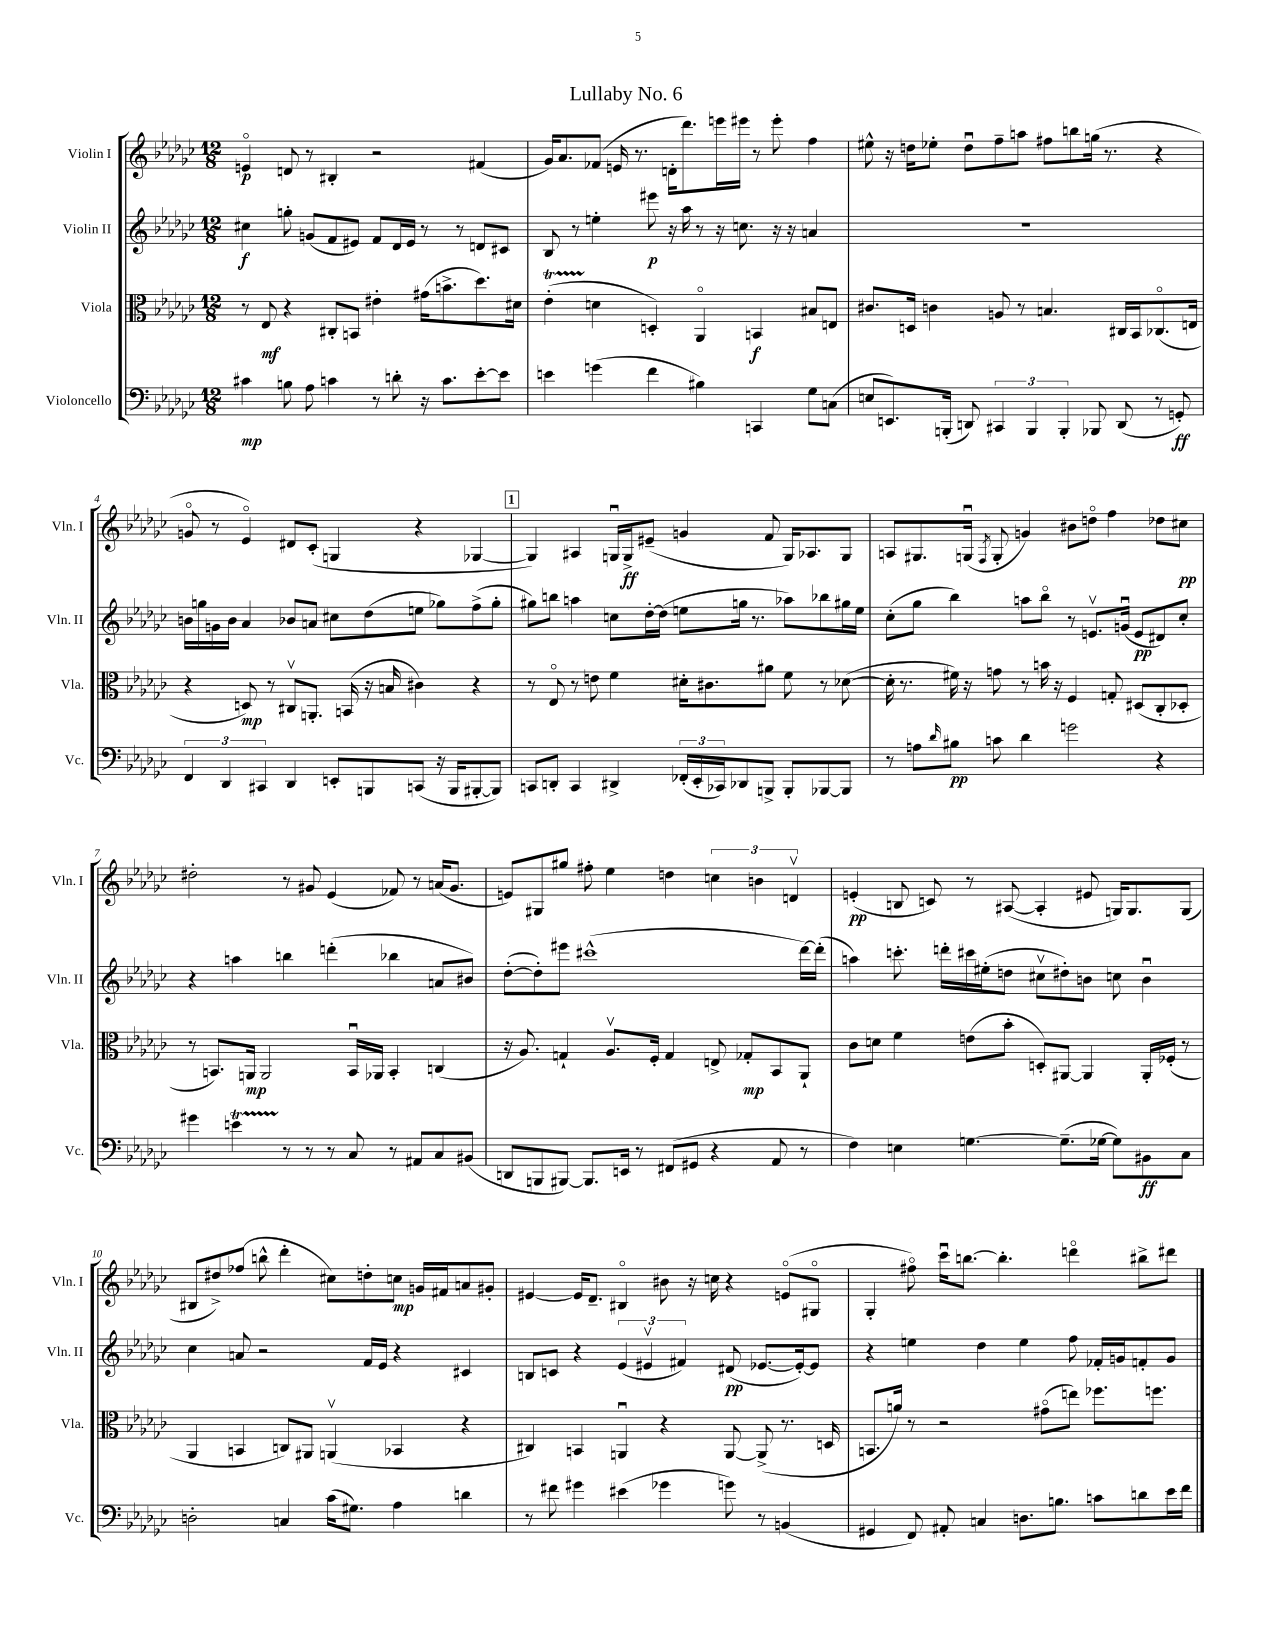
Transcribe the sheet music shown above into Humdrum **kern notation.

**kern	**dynam	**kern	**dynam	**kern	**dynam	**kern	**dynam
*part4	*part4	*part3	*part3	*part2	*part2	*part1	*part1
*staff4	*staff4	*staff3	*staff3	*staff2	*staff2	*staff1	*staff1
*I"Violoncello	*	*I"Viola	*	*I"Violin II	*	*I"Violin I	*
*I'Vc.	*	*I'Vla.	*	*I'Vln. II	*	*I'Vln. I	*
*clefF4	*	*clefC3	*	*clefG2	*	*clefG2	*
*k[b-e-a-d-g-c-]	*	*k[b-e-a-d-g-c-]	*	*k[b-e-a-d-g-c-]	*	*k[b-e-a-d-g-c-]	*
*M12/8	*	*M12/8	*	*M12/8	*	*M12/8	*
=1	=1	=1	=1	=1	=1	=1	=1
4c#X\	mp	8r	.	4cc#X\	f	4en/	p
.	.	8E-/	mf	.	.	.	.
8Bn\	.	4r	.	8ggn'\	.	8dn/	.
8A-\	.	.	.	(8gn/L	.	8r	.
4cn\	.	8C#X'/L	.	8f/	.	4B#X'/	.
.	.	8BBn/J	.	8e#X/J)	.	.	.
8r	.	4e#X'\	.	8f/L	.	2r	.
8dn'\	.	.	.	16d-/L	.	.	.
.	.	.	.	16e#/JJ	.	.	.
16r	.	(16g#X\KL	.	8r	.	.	.
8.c\L	.	8.bn^\	.	.	.	.	.
.	.	.	.	8r	.	.	.
[8e-'\	.	8.dd-\)	.	8dn/L	.	(4f#X/	.
8e-\J]	.	.	.	8c#X/J	.	.	.
.	.	16d#X\Jk	.	.	.	.	.
=2	=2	=2	=2	=2	=2	=2	=2
4en\	.	(4e-T'\	.	8B-/	.	16g-/KL)	.
.	.	.	.	.	.	8.a-/	.
.	.	.	.	8r	.	.	.
(4gn\	.	4dn\	.	4een'\	.	(8f-X/J	.
.	.	.	.	.	.	16en/	.
.	.	.	.	.	.	8.r	.
4f\	.	4Dn'/)	.	8eee#X\	p	.	.
.	.	.	.	16r	.	16dn'\KL	.
.	.	.	.	16aa-\	.	8.ddd-\)	.
4B#X\)	.	4AA-/	.	8r	.	.	.
.	.	.	.	16r	.	16eeen\L	.
.	.	.	.	8.ccn\	.	16eee#X\JJ	.
4CCn/	.	4BBn/	f	.	.	8r	.
.	.	.	.	16r	.	8eee#'\	.
.	.	.	.	16r	.	.	.
8G-\L	.	8B#X/L	.	4an/	.	4ff\	.
(8Cn\J	.	8En/J	.	.	.	.	.
=3	=3	=3	=3	=3	=3	=3	=3
8En/L	.	8.c#X/L	.	1.r	.	8ee#X^^\	.
8.EEn/)	.	.	.	.	.	16r	.
.	.	16Dn/Jk	.	.	.	16ddn\KL	.
.	.	4cn\	.	.	.	8ee-X'\J	.
(16BBBn'/Jk	.	.	.	.	.	.	.
8DDn/)	.	.	.	.	.	8ddu\L	.
6CC#X/	.	8An/	.	.	.	8ff~\	.
.	.	8r	.	.	.	8aan\J	.
6BBB/	.	.	.	.	.	.	.
.	.	4.Bn/	.	.	.	8ff#X\L	.
6BBB'/	.	.	.	.	.	.	.
.	.	.	.	.	.	8bbn\	.
8BBB-X/	.	.	.	.	.	(16ggn\Jk	.
.	.	.	.	.	.	8.r	.
(8DD/	.	16C#X/LL	.	.	.	.	.
.	.	16BB-/J	.	.	.	.	.
8r	.	(8.C-X/	.	.	.	4r	.
8GGn'/)	ff	.	.	.	.	.	.
.	.	16En/Jk	.	.	.	.	.
!!LO:LB:g=z
=4	=4	=4	=4	=4	=4	=4	=4
6FF/	.	4r	.	16bn\LL	.	8gn/	.
.	.	.	.	16ggn\	.	.	.
.	.	.	.	16gn\	.	8r	.
6DD-/	.	.	.	.	.	.	.
.	.	.	.	16b\JJ	.	.	.
.	.	8Dn/)	mp	4a-/	.	4e-/)	.
6CC#X/	.	.	.	.	.	.	.
.	.	8r	.	.	.	.	.
4DD-/	.	8C#Xv/L	.	8b-X/L	.	8d#X/L	.
.	.	8.AAn'/J	.	8an/J	.	(8c-'/J	.
8EEn'/L	.	.	.	8cc#X\L	.	4Gn/	.
.	.	(16BBn/	.	.	.	.	.
8BBBn/	.	16r	.	(8dd-\	.	.	.
.	.	16Bn/	.	.	.	.	.
(8CCn/J	.	4c#X\)	.	8een\J	.	4r	.
16r	.	.	.	8gg-X\L)	.	.	.
16BBB/KL	.	.	.	.	.	.	.
[8BBB#X'/	.	4r	.	(8ff^\	.	[4G-X/	.
8BBB#/J])	.	.	.	8gg-'\J	.	.	.
!!LO:REH:place=s1:t=1
=5	=5	=5	=5	=5	=5	=5	=5
8CCn/L	.	8r	.	8gg#X\L)	.	4G-/])	.
8DDn'/J	.	8E-/	.	8bbn\J	.	.	.
4CC/	.	8r	.	4aan\	.	4A#X/	.
.	.	8en\	.	.	.	.	.
4DD#X^/	.	4f\	.	8ccn\L	.	16Gnu/LL	.
.	.	.	.	.	.	16G^/J	ff
.	.	.	.	[16dd-'\L	.	(8e#X~/J	.
.	.	.	.	(16dd-\JJ]	.	.	.
(24FF-X'/LL	.	16d#X'\KL	.	8een\L	.	4gn/	.
24EE-'/	.	.	.	.	.	.	.
.	.	8.c#X\	.	.	.	.	.
24CC-X/J)	.	.	.	.	.	.	.
8DD-X/	.	.	.	16ggn\Jk	.	.	.
.	.	.	.	8.r	.	.	.
8BBBn^/J	.	8a#X\J	.	.	.	8f/	.
8BBB'/L	.	8f\	.	8aa-X\L)	.	16G/KL)	.
.	.	.	.	.	.	8.A-X/	.
[8BBB-X/	.	8r	.	8bb-X\	.	.	.
8BBB-/J]	.	([8d-X\	.	16gg#X\L	.	8G/J	.
.	.	.	.	16ee\JJ	.	.	.
=6	=6	=6	=6	=6	=6	=6	=6
8r	.	16d-'\]	.	(8cc-'\L	.	8An/L	.
.	.	8.r	.	.	.	.	.
8An\L	.	.	.	8gg-\J	.	8.G#X/	.
16qqd-/	.	.	.	.	.	.	.
8B#X\J	pp	16f#X\)	.	4bb-\)	.	.	.
.	.	16r	.	.	.	(16Gnu/Jk	.
.	.	.	.	.	.	8qF/	.
8cn\	.	8gn\	.	.	.	8G'/	.
4d-\	.	8r	.	8aan\L	.	4gn/)	.
.	.	16bn\	.	8bb-\J	.	.	.
.	.	16r	.	.	.	.	.
2gn\	.	4F/	.	8r	.	8b#X\L	.
.	.	.	.	8.env/L	.	8ddn\J	.
.	.	8Gn'/	.	.	.	4ff\	.
.	.	.	.	(16gnu/Jk	.	.	.
.	.	(8D#X/L	.	8e/L	pp	.	.
4r	.	8C-'/	.	8d#X/)	.	8dd-X\L	.
.	.	8D-X'/J	.	8cc-'/J	.	8cc#X\J	pp
!!LO:LB:g=z
=7	=7	=7	=7	=7	=7	=7	=7
4g#X\	.	8r	.	4r	.	2dd#X'\	.
.	.	8.BBn/L)	.	.	.	.	.
4ent\	.	.	.	4aan\	.	.	.
.	.	16AAn/Jk	mp	.	.	.	.
.	.	2AA/	.	.	.	.	.
8r	.	.	.	4bbn\	.	8r	.
8r	.	.	.	.	.	8g#X/	.
8r	.	.	.	(4dddn'\	.	(4e-/	.
8C-/	.	16BBu/LL	.	.	.	.	.
.	.	16AA-X/JJ	.	.	.	.	.
8r	.	4BB'/	.	4bb-X\	.	8f-X/)	.
8AA#X/L	.	.	.	.	.	8r	.
8C-/	.	(4Cn/	.	8an/L	.	(16an/KL	.
.	.	.	.	.	.	8.g#/J	.
(8BB#X/J	.	.	.	8b#X/J)	.	.	.
=8	=8	=8	=8	=8	=8	=8	=8
8DDn/L	.	16r	.	([8dd-'\L	.	8en/L)	.
.	.	8.A-/)	.	.	.	.	.
8BBBn/	.	.	.	8dd-'\])	.	8G#X/	.
[8BBB#X/J)	.	4Gn`/	.	8eee#X\J	.	8gg#X/J	.
8.BBB#/L]	.	.	.	(1ccc#X^^	.	8ff#X'\	.
.	.	8.A-v/L	.	.	.	4ee-\	.
16EEn/Jk	.	.	.	.	.	.	.
8r	.	.	.	.	.	.	.
.	.	16F'/Jk	.	.	.	.	.
(8FF#X/L	.	4G/	.	.	.	4ddn\	.
8GG#X/J	.	.	.	.	.	.	.
4r	.	8En^/	.	.	.	6ccn\	.
.	.	8G-X'/L	mp	.	.	.	.
.	.	.	.	.	.	6bn\	.
8AA-/	.	8BB-/	.	.	.	.	.
.	.	.	.	.	.	6dnv/	.
8r	.	8AA-`/J	.	[16ddd-\LL)	.	.	.
.	.	.	.	(16ddd-'\JJ]	.	.	.
=9	=9	=9	=9	=9	=9	=9	=9
4F\)	.	8c-\L	.	4aan\)	.	(4en'/	pp
.	.	8dn\J	.	.	.	.	.
4En\	.	4f\	.	8.cccn'\	.	8Bn/	.
.	.	.	.	.	.	8cn/)	.
.	.	.	.	16dddn'\LL	.	.	.
[4.Gn\	.	(8en\L	.	16ccc#X\	.	8r	.
.	.	.	.	(16ee#X'\J	.	.	.
.	.	8b-'\J	.	8ddn\J	.	([8A#X/	.
.	.	8Dn'/L)	.	8cc#Xv\L	.	4A#'/]	.
(8.G~\L]	.	[8AA#X/J	.	8dd#X'\)	.	.	.
.	.	4AA#/]	.	8bn\J	.	8e#X/	.
[16G-X\Jk	.	.	.	.	.	.	.
8G-\L])	.	.	.	8ccn\	.	16Gn/KL)	.
.	.	.	.	.	.	8.G/	.
8BB#X\	ff	16AA#'/LL	.	4bu\	.	.	.
.	.	(16F-X'/JJ	.	.	.	.	.
8C-\J	.	8r	.	.	.	(8G/J	.
!!LO:LB:g=z
=10	=10	=10	=10	=10	=10	=10	=10
2Dn'\	.	4AA-/	.	4cc-\	.	8B#X/L	.
.	.	.	.	.	.	8dd#X^/)	.
.	.	4BBn/	.	8an/	.	(8ff-X/J	.
.	.	.	.	2r	.	8bbn^^\	.
4Cn/	.	8Cn/L)	.	.	.	4ddd-'\	.
.	.	8AA#X/J	.	.	.	.	.
(16c-\KL	.	(4AAnv/	.	.	.	8cc#X\L)	.
8.G#X\J)	.	.	.	.	.	.	.
.	.	.	.	16f/LL	.	8ddn'\	.
.	.	.	.	16e-/JJ	.	.	.
4A-\	.	4BB-X/	.	4r	.	8ccn\J	mp
.	.	.	.	.	.	16gn/LL	.
.	.	.	.	.	.	16f#X/J	.
4dn\	.	4r	.	4c#X/	.	8an/	.
.	.	.	.	.	.	8g#X'/J	.
=11	=11	=11	=11	=11	=11	=11	=11
8r	.	4C#X/)	.	8Bn/L	.	[4e#X/	.
8f#X\	.	.	.	8cn/J	.	.	.
4g#X\	.	4BBn/	.	4r	.	16e#/KL]	.
.	.	.	.	.	.	8.d-~/J	.
(4e#X\	.	4AAnu/	.	(6e-/	.	4B#X/	.
.	.	.	.	6e#Xv/	.	.	.
4g-X\	.	4r	.	.	.	8b#X\	.
.	.	.	.	6f#X/)	.	.	.
.	.	.	.	.	.	16r	.
.	.	.	.	.	.	16ccn\	.
8gn\)	.	[8AA/	.	(8d#X/	pp	4r	.
8r	.	(8AA^/]	.	[8.e-X/L	.	.	.
(4BBn/	.	8.r	.	.	.	(8en/L	.
.	.	.	.	16e-'/k_)	.	.	.
.	.	.	.	8e-/J]	.	8G#X/J	.
.	.	16Dn/	.	.	.	.	.
=12	=12	=12	=12	=12	=12	=12	=12
4GG#X/	.	8.BBn/L	.	4r	.	4G-'/	.
.	.	16an/Jk)	.	.	.	.	.
8FF/)	.	8r	.	4een\	.	8ff#X\)	.
8AA#X'/	.	2r	.	.	.	16ccc-u\KL	.
.	.	.	.	.	.	[8.bbn\J	.
4Cn/	.	.	.	4dd-\	.	.	.
.	.	.	.	.	.	4.bb'\]	.
8.Dn\L	.	.	.	4ee\	.	.	.
.	.	(8g#X\L	.	.	.	.	.
8.Bn\J	.	.	.	.	.	.	.
.	.	8een\J)	.	8ff\	.	4dddn\	.
8cn\L	.	8.ff-X\L	.	16f-X'/LL	.	.	.
.	.	.	.	16gn/J	.	.	.
8dn\	.	.	.	8fn'/	.	8bb#X^\L	.
.	.	8.ffn\J	.	.	.	.	.
16e-\L	.	.	.	8g/J	.	8ddd#X\J	.
16f\JJ	.	.	.	.	.	.	.
==	==	==	==	==	==	==	==
*-	*-	*-	*-	*-	*-	*-	*-
